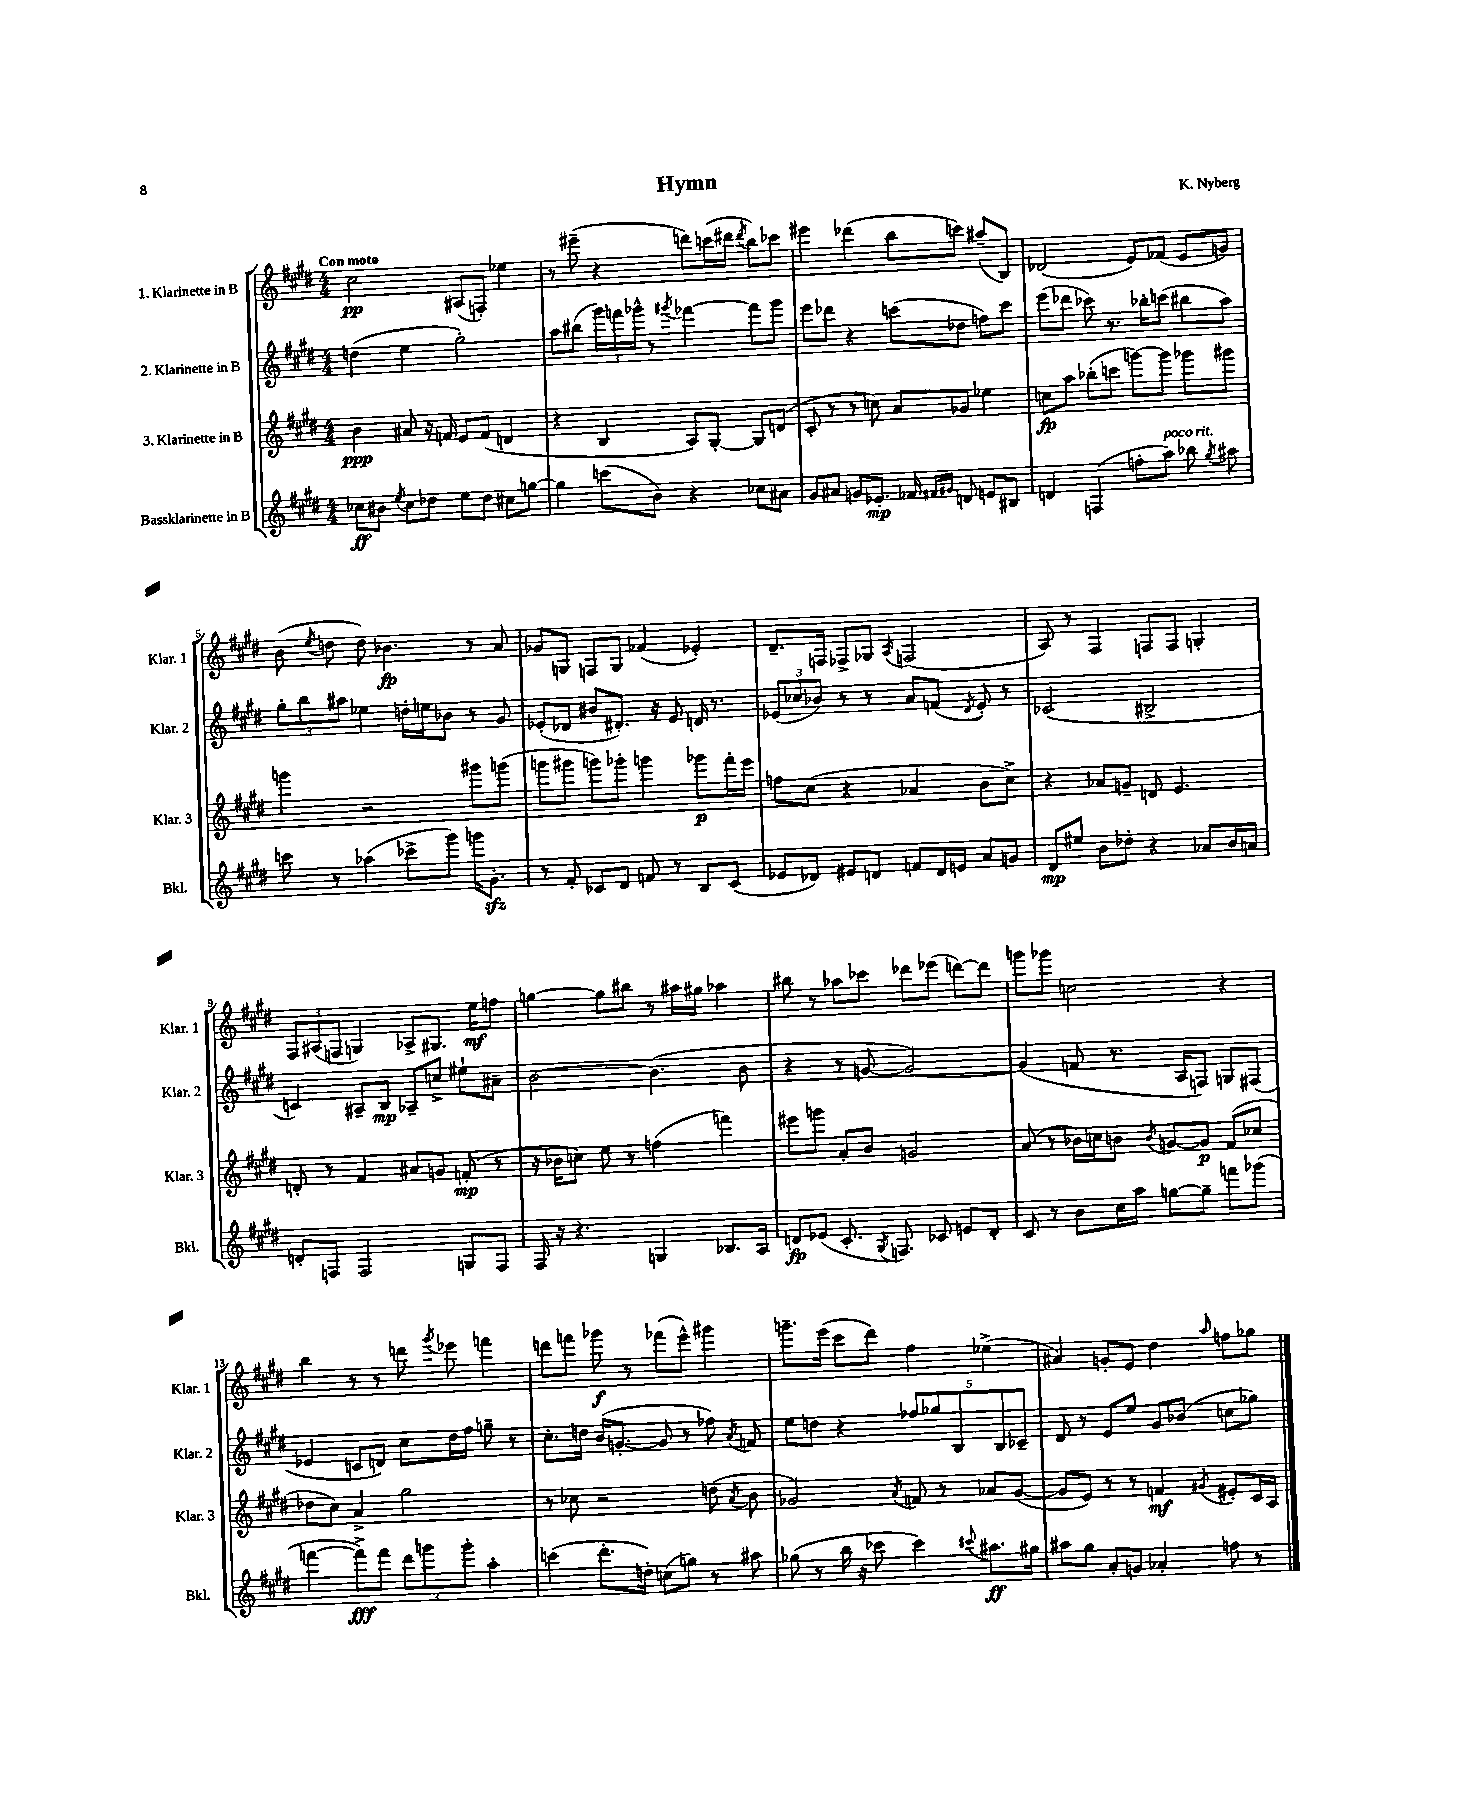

**kern	**dynam	**kern	**dynam	**kern	**dynam	**kern	**dynam
*part4	*part4	*part3	*part3	*part2	*part2	*part1	*part1
*staff4	*staff4	*staff3	*staff3	*staff2	*staff2	*staff1	*staff1
*I"Bassklarinette in B	*	*I"3. Klarinette in B	*	*I"2. Klarinette in B	*	*I"1. Klarinette in B	*
*I'Bkl.	*	*I'Klar. 3	*	*I'Klar. 2	*	*I'Klar. 1	*
*clefG2	*	*clefG2	*	*clefG2	*	*clefG2	*
*k[f#c#g#d#]	*	*k[f#c#g#d#]	*	*k[f#c#g#d#]	*	*k[f#c#g#d#]	*
*M4/4	*	*M4/4	*	*M4/4	*	*M4/4	*
=1	=1	=1	=1	=1	=1	=1	=1
!	!	!	!	!	!	!LO:TX:a:B:t=Con moto	!
8cc-X\L	ff	4b\	ppp	(4ddn\	.	2cc#\	pp
8b#X\J	.	.	.	.	.	.	.
8qee/	.	.	.	.	.	.	.
8cc-\L	.	8a#X/	.	4ee\	.	.	.
8dd-X\J	.	16r	.	.	.	.	.
.	.	16fn/	.	.	.	.	.
8ee\L	.	8e/L	.	2gg#'\)	.	(8A#X/L	.
8dd-\J	.	(8f/J	.	.	.	8Fn'/J)	.
8cc#X\L	.	4dn/	.	.	.	4ee-X\	.
[8ggn\J	.	.	.	.	.	.	.
=2	=2	=2	=2	=2	=2	=2	=2
4gg\]	.	4r	.	8aa\L	.	8r	.
.	.	.	.	(8bb#X\J	.	(8eee#X~\	.
(8cccn\L	.	4B/	.	24ggg#\LL)	.	4r	.
.	.	.	.	24fffn\	.	.	.
.	.	.	.	24ggg-X^^\JJ	.	.	.
8b\J)	.	.	.	8r	.	.	.
.	.	.	.	8qggg#X/	.	.	.
4r	.	8A/L)	.	[4fff-X\	.	8dddn\L)	.
.	.	[8G#'/J	.	.	.	(16cccn\L	.
.	.	.	.	.	.	16ddd#X\JJ	.
.	.	.	.	.	.	8qddd#/	.
8cc-X\L	.	8G#/L]	.	8fff-\L]	.	8bb\L)	.
8a#X\J	.	(8dn/J	.	8ggg#\J	.	8ccc-X\J	.
=3	=3	=3	=3	=3	=3	=3	=3
8g#/L	.	8c#'/	.	8eee\L	.	4eee#X\	.
8a#X/J	.	8r	.	8ddd-X\J	.	.	.
8gn/L	.	8r	.	4r	.	(4ddd-X\	.
8.e-X'/J	mp	8ccn\)	.	.	.	.	.
.	.	8a/L	.	(8cccn\L	.	8bb\L	.
16f-X/	.	.	.	.	.	.	.
16qqf#X/LL	.	.	.	.	.	.	.
16qqg#X/JJ	.	.	.	.	.	.	.
8dn/	.	8g-X/J	.	8dd-X\J	.	8cccn\J)	.
8en/L	.	4ee-X\	.	8ffn\L)	.	(8aa#X~/L	.
8B#X/J	.	.	.	8ccc\J	.	8B/J)	.
=4	=4	=4	=4	=4	=4	=4	=4
4dn/	.	8ccn\L	fp	(8eee\L	.	(2d-X/	.
.	.	8aa\J	.	8ddd-X\J	.	.	.
(4Fn/	.	(8bb-X'\L	.	8ccc-X\)	.	.	.
.	.	8cccn\J	.	8.r	.	.	.
8ffn'\L	.	[8gggn\L)	.	.	.	8e/L)	.
.	.	.	.	16bb-X'\KL	.	.	.
!LO:TX:a:i:t=poco rit.	!	!	!	!	!	!	!
8aa\J)	.	8ggg\J]	.	(8cccn\J	.	(8f-X/J	.
8bb-X\	.	8ggg-X\L	.	8bb#X\L	.	8e/L	.
8qgg#/	.	.	.	.	.	.	.
8aa#X\	.	8ggg#X\J	.	8aa\J)	.	8gn/J)	.
!!LO:LB:g=z
=5	=5	=5	=5	=5	=5	=5	=5
8cccn\	.	4gggn\	.	12gg#'\L	.	(8b\	.
.	.	.	.	12bb\	.	.	.
.	.	.	.	.	.	8qee/	.
8r	.	.	.	.	.	8ddn\	.
.	.	.	.	12aa#X\J	.	.	.
(4aa-X\	.	2r	.	4ee-X\	.	8dd\)	.
.	.	.	.	.	.	4.b-X\	fp
8ccc-X^\L	.	.	.	16ddn'\LL	.	.	.
.	.	.	.	16een\J	.	.	.
8ggg#\J)	.	.	.	8b-X\J	.	.	.
16gggn\KL	.	8ggg#X\L	.	8r	.	8r	.
8.g#zz'\J	.	.	.	.	.	.	.
.	.	(8gggn\J	.	8g#/	.	8a/	.
=6	=6	=6	=6	=6	=6	=6	=6
8r	.	8gggn\L	.	(8e-X'/L	.	8g-X/L	.
8f#'/	.	8ggg#X\J	.	8d-X/J	.	8Gn/J	.
8c-X/L	.	8gggn\L)	.	8b#X/L	.	8Fn/L	.
8d#/J	.	8ggg-X'\J	.	8.d#X'/J)	.	8G/J	.
8fn/	.	4gggn\	.	.	.	(4f-X/	.
.	.	.	.	16r	.	.	.
8r	.	.	.	8e-/	.	.	.
8B/L	.	8ggg-X\L	p	16dn/	.	4e-X'/)	.
.	.	.	.	8.r	.	.	.
(8c-/J	.	16fff#'\L	.	.	.	.	.
.	.	16eee\JJ	.	.	.	.	.
=7	=7	=7	=7	=7	=7	=7	=7
8e-X/L	.	8ffn\L	.	(12e-X/L	.	8.d#~/L	.
.	.	.	.	12cc-X/	.	.	.
8d-X/J)	.	(8cc#\J	.	.	.	.	.
.	.	.	.	12b-X/J)	.	.	.
.	.	.	.	.	.	16Fn/Jk	.
8e#X/L	.	4r	.	8r	.	8F-X^/L	.
8dn/J	.	.	.	8r	.	8G-X/J	.
.	.	.	.	.	.	8qA/	.
8fn/L	.	4a-X/	.	8a/L	.	(2Fn/	.
16d/L	.	.	.	(8fn/J	.	.	.
16en/JJ	.	.	.	.	.	.	.
.	.	.	.	8qd#/	.	.	.
8a/L	.	8b\L	.	8e-'/)	.	.	.
8gn/J	.	8cc#^\J)	.	8r	.	.	.
=8	=8	=8	=8	=8	=8	=8	=8
8d#/L	mp	4r	.	(2c-X/	.	8A/)	.
8ee#X/J	.	.	.	.	.	8r	.
8b\L	.	8a-X/L	.	.	.	4F#/	.
8dd-X'\J	.	8gn~/J	.	.	.	.	.
4r	.	8dn/	.	2B#X^/	.	8Fn/L	.
.	.	4.e/	.	.	.	8F/J	.
8a-X/L	.	.	.	.	.	4Gn'/	.
16b/L	.	.	.	.	.	.	.
16an/JJ	.	.	.	.	.	.	.
!!LO:LB:g=z
=9	=9	=9	=9	=9	=9	=9	=9
8dn'/L	.	8dn'/	.	4cn/)	.	12F#/L	.
.	.	.	.	.	.	(12A#X/	.
8Fn/J	.	8r	.	.	.	.	.
.	.	.	.	.	.	12Fn/J	.
2F/	.	4f#/	.	8A#X~/L	.	4Gn/)	.
.	.	.	.	8B/J	mp	.	.
.	.	8a#X/L	.	8A-X~/L	.	8A-X^/L	.
.	.	8gn/J	.	8ccn^/J	.	8.G#X/J	.
8Gn/L	.	(8fn'/	mp	8ee#X`\L	.	.	.
.	.	.	.	.	.	16ee\KL	mf
8F/J	.	8r	.	8a#X~\J	.	8ffn\J	.
=10	=10	=10	=10	=10	=10	=10	=10
16F#/	.	16r	.	[2b\	.	[4ggn\	.
16r	.	16b-X\KL	.	.	.	.	.
4.r	.	8ccn\J)	.	.	.	.	.
.	.	8ee\	.	.	.	8gg\L]	.
.	.	8r	.	.	.	8bb#X\J	.
4Gn/	.	(4ffn\	.	(4.b\]	.	8r	.
.	.	.	.	.	.	16aa#X\LL	.
.	.	.	.	.	.	16gg#X\JJ	.
8.B-X/L	.	4fffn\)	.	.	.	4aa-X\	.
.	.	.	.	8b\	.	.	.
16A/Jk	.	.	.	.	.	.	.
=11	=11	=11	=11	=11	=11	=11	=11
8dn/L	fp	8eee#X\L	.	4r	.	8bb#X\	.
(8e-X/J	.	8gggn\J	.	.	.	8r	.
8.c#'/	.	8a'/L	.	8r	.	8aa-X\L	.
.	.	8b/J	.	[8gn/	.	8ccc-X\J	.
8qG#/	.	.	.	.	.	.	.
8.Fn/)	.	.	.	.	.	.	.
.	.	2gn/	.	2g/_)	.	8ddd-X\L	.
8c-X/	.	.	.	.	.	(8eee-X\J	.
8en/L	.	.	.	.	.	[8dddn\L)	.
8d'/J	.	.	.	.	.	8ddd\J]	.
=12	=12	=12	=12	=12	=12	=12	=12
8c#/	.	(8a/	.	(4g/]	.	8gggn\L	.
8r	.	8r	.	.	.	8ggg-X\J	.
8b\L	.	16b-X\LL)	.	8fn/	.	2ccn\	.
.	.	16ccn\J	.	.	.	.	.
16cc#\L	.	8bn\J	.	8.r	.	.	.
16aa\JJ	.	.	.	.	.	.	.
.	.	8qb/	.	.	.	.	.
[8ggn\L	.	[8gn/L	.	.	.	.	.
.	.	.	.	16A/KL	.	.	.
8gg~\J]	.	8g/J]	p	8Fn/J)	.	.	.
8fffn\L	.	(8f#/L	.	8Gn/L	.	4r	.
(8ggg-X\J	.	8cc-X/J	.	(8F#X/J	.	.	.
!!LO:LB:g=z
=13	=13	=13	=13	=13	=13	=13	=13
[4fffn\	.	8dd-X\L	.	4e-X/	.	4bb\	.
.	.	8cc#\J)	.	.	.	.	.
8fff^\L])	fff	4a^/	.	8cn/L	.	8r	.
8fff\J	.	.	.	8dn/J)	.	8r	.
12ddd#\L	.	2gg#\	.	8cc#\L	.	8dddn\	.
12gggn\	.	.	.	.	.	.	.
.	.	.	.	.	.	8qggg#/	.
.	.	.	.	16dd#\L	.	8eee-X\	.
12ggg'\J	.	.	.	.	.	.	.
.	.	.	.	16ff#\JJ	.	.	.
4aa'\	.	.	.	8ggn~\	.	4fffn\	.
.	.	.	.	8r	.	.	.
=14	=14	=14	=14	=14	=14	=14	=14
(4cccn\	.	8r	.	8.cc#'\L	.	8dddn\L	.
.	.	8cc-X\	.	.	.	8fffn\J	.
.	.	.	.	16ddn\Jk	.	.	.
8.ddd#'\L	.	2r	.	(16b/KL	.	8ggg-X\	f
.	.	.	.	[8.gn'/J	.	.	.
.	.	.	.	.	.	8r	.
16ddn'\Jk)	.	.	.	.	.	.	.
(8ccn\L	.	.	.	8g/]	.	(8fff-X\L	.
8ggn\J)	.	.	.	8r	.	8eee^^\J)	.
8r	.	(8ddn\	.	8ff-X\)	.	4ggg#X\	.
.	.	8qa/	.	8qa/	.	.	.
8aa#X\	.	8b\	.	8fn/	.	.	.
=15	=15	=15	=15	=15	=15	=15	=15
(8gg-X\	.	2g-X/)	.	8ee\L	.	8.gggn~\L	.
8r	.	.	.	8ddn\J	.	.	.
.	.	.	.	.	.	(16eee\Jk	.
16bb\	.	.	.	4r	.	8ccc#\L	.
16r	.	.	.	.	.	.	.
8ccc-X\	.	.	.	.	.	8ddd#\J)	.
.	.	8qa/	.	.	.	.	.
4ccc-\)	.	8fn/	.	10ff-X/L	.	4ff#\	.
.	.	.	.	10gg-X/	.	.	.
.	.	8r	.	.	.	.	.
.	.	.	.	10B/	.	.	.
8qqccc#X/	.	.	.	.	.	.	.
8.aa#X\L	ff	8a-X/L	.	.	.	(4ee-X^\	.
.	.	.	.	10B/	.	.	.
.	.	([8g-/J	.	.	.	.	.
.	.	.	.	10c-X~/J	.	.	.
16gg#X\Jk	.	.	.	.	.	.	.
=16	=16	=16	=16	=16	=16	=16	=16
8aa#X\L	.	8g-/L]	.	8d#/	.	4a#X/)	.
8gg#\J	.	8e/J)	.	8r	.	.	.
8a'/L	.	8r	.	8e/L	.	8gn'/L	.
8gn/J	.	8r	.	8ee/J	.	8e/J	.
4a-X'/	.	4fn/	mf	8g#/L	.	4dd#\	.
.	.	.	.	(8b-X/J	.	.	.
.	.	8qg#X/	.	.	.	16qqaa/	.
8ffn\	.	8e#X'/L	.	8ccn\L	.	8ffn\L	.
8r	.	16c#/L	.	8gg-X\J)	.	8gg-X\J	.
.	.	16A/JJ	.	.	.	.	.
==	==	==	==	==	==	==	==
*-	*-	*-	*-	*-	*-	*-	*-
